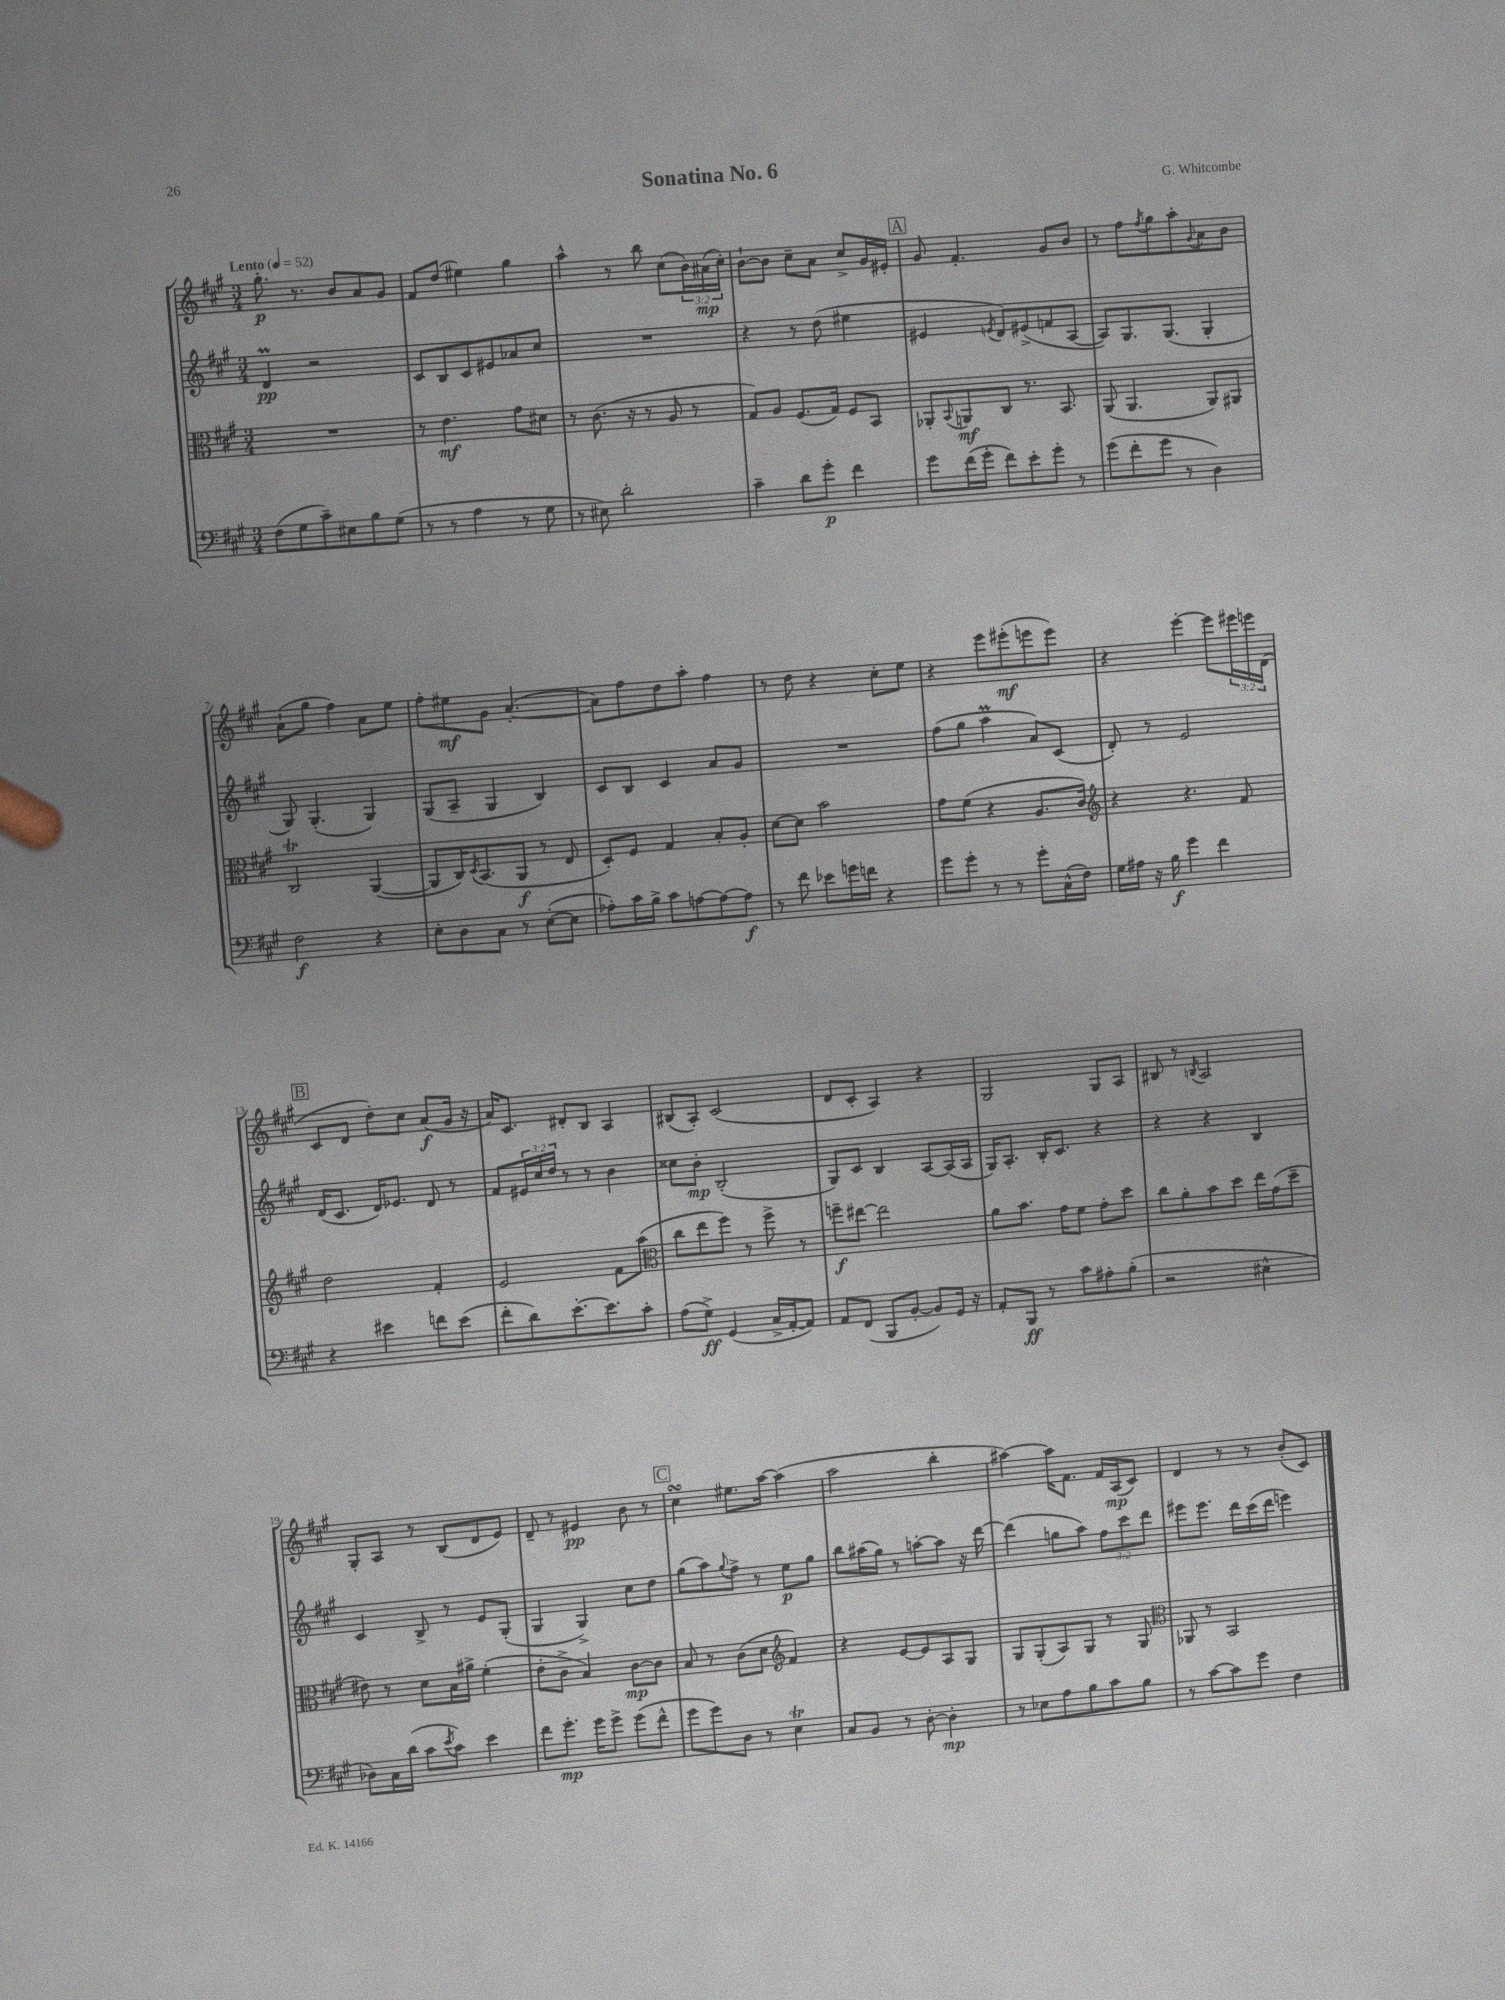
\header { title = "Sonatina No. 6" composer = "G. Whitcombe" }
<<
\new StaffGroup <<
\new Staff = "s0" {
    \clef treble \key a \major \numericTimeSignature \time 3/4 \override Staff.TupletNumber.text = #tuplet-number::calc-fraction-text \tempo "Lento" 4 = 52
    gis''8.-.\p r8. b'8 a'8 gis'8 |
    fis'8 d''8( eis''4) gis''4 |
    a''4-^ r8 b''8 cis''8( \tuplet 3/2 { b'16) ais'16\mp( cis''16-.) } |
    b'8~-! b'8 cis''8-- a'8 cis''8-> gis'16 eis'16-. |
    \mark \markup { \box "A" } gis'8 fis'4.-. gis'8 b'8 |
    r8 fis''8 \acciaccatura { fis''8 } gis''8 a''8-. \appoggiatura { gis'8 } a'8 b'8 |
    a'8-!( gis''8 fis''4) a'8 e''8 |
    fis''8-. eis''8\mf gis'8 a'4.~-.( |
    a'8) fis''8 d''8 a''8-. fis''4 |
    r8 d''8 r4 cis''8-. e''8 |
    r4 e'''8 eis'''8-.\mf( e'''8 e'''8) |
    r4 e'''4~-. e'''8 \tuplet 3/2 { eis'''16 e'''16 d'16( } |
    \mark \markup { \box "B" } cis'8 d'8 d''8-.) cis''8 a'8\f( gis'16 r16 |
    a'16) cis'8. dis'8-. b8 a4 |
    bis8( a8-.) cis'2( |
    d'8 cis'8-. a4) r4 |
    gis2 gis8 a8 |
    bis8 r8 \acciaccatura { b8 } a2 |
    gis8-. a8 r8 b8( d'8 e'8) |
    d'8-- r8 eis'4\pp b'8 r8 |
    \mark \markup { \box "C" } cis''4\turn eis''8. a''16~ a''4( |
    a''2 b''4-. |
    ais''4~) ais''16 fis'8. fis'16 a16\mp( cis'8) |
    d'4 r8 r8 b'8-.( cis'8) \bar "|." |
}
\new Staff = "s1" {
    \clef treble \key a \major \numericTimeSignature \time 3/4 \override Staff.TupletNumber.text = #tuplet-number::calc-fraction-text
    d'4\prall\pp r2 |
    cis'8 b8 cis'8 eis'8 aes'8 cis''8 |
    R2. |
    r4 r8 d''8( eis''4 |
    \mark \markup { \box "A" } eis'4 \acciaccatura { e'8 } d'8) eis'8->( f'8 a8~ |
    a8) gis8. gis8.( gis4-. |
    gis8) gis4.-.( gis4) |
    gis8( a8-- gis4 b4) |
    cis'8 b8 cis'4 a'8 gis'8 |
    R2. |
    fis''8( gis''8 a''4\prall a'8) cis'8( |
    d'8-.) r8 e'2 |
    \mark \markup { \box "B" } d'16( cis'8. d'16) ees'8. d'8 r8 |
    fis'8 \tuplet 3/2 { eis'16 cis''16 d''16 } r8 r8 b'4 |
    cisis''8 b'8-.\mp b2-.( |
    gis8) cis'8 b4 a8~ a16( a16 |
    gis16) a8.-. b16-. cis'8. r4 |
    r4 r4 b4 |
    cis'4 b8-> r8 e'8 gis8-.( |
    gis4 gis4->) cis''8 d''8 |
    \mark \markup { \box "C" } gis''8( a''8) \appoggiatura { gis''8 } fis''8-> r8 e''8\p gis''8 |
    b''8 ais''16( gis''16) r8 a''8~-. a''8 r16 d'''16~ |
    d'''4( g''8 a''8) \tuplet 3/2 { fis''8 cis'''8 d'''8 } |
    eis'''8 eis'''8. d'''16 cis'''16( d'''16 e'''4) \bar "|." |
}
\new Staff = "s2" {
    \clef alto \key a \major \numericTimeSignature \time 3/4
    R2. |
    r8 e'4.\mf gis'8 dis'8 |
    r8 cis'8.( r16 r8 a8 r8 |
    gis8) a8 fis8.( gis16) fis8 b,8 |
    \mark \markup { \box "A" } aes,8-. \appoggiatura { b,8 } a,8\mf cis8 r8. b,8. |
    a,8( a,4. a,8) ais,8 |
    cis2\trill a,4~( |
    a,8 cis16) \acciaccatura { d8 } b,8.( a,8\f r8 e8 |
    d8-.) fis8 gis4 b8-. a8-. |
    d'8~ d'8 b'2 |
    gis'8 fis'8( r4 a8. cis'16) |
    \clef treble r4 r4. fis'8 |
    \mark \markup { \box "B" } d''2 fis'4-. |
    e'2 fis'8 a''8( |
    \clef alto cis''8 e''8 fis''8) r8 fis''8-> r8 |
    f''8--\f eis''8~ eis''2 |
    a'8 b'8. gis'16 fis'8 gis'8-. d''8 |
    cis''8 a'8-. b'8 d''8 e''16 gis'16( d''8-- |
    eis'8) r8 d'8 b16 ais'16-> fis'4-.( |
    e'8-. cis'8-> b4) cis'8~\mp cis'8 |
    \mark \markup { \box "C" } b8 r8 cis'8( d'8 \clef treble fis'4) |
    r4 e'8~ e'8 a8 gis8 |
    gis8 gis8-.( a8) gis8 r8 gis8 |
    \clef alto aes,8 r8 b,2 \bar "|." |
}
\new Staff = "s3" {
    \clef bass \key a \major \numericTimeSignature \time 3/4
    fis8( gis8 cis'8--) eis8 b8 gis8( |
    r8 r8 a4 r8 gis8 |
    r8 eis8) d'2-. |
    cis'4-- d'8 gis'8-.\p fis'4 |
    \mark \markup { \box "A" } gis'8 fis'16( gis'16-. fis'8) e'8-. gis'8-. r8 |
    gis'8( fis'8-. gis'8 r8 d4) |
    fis2\f r4 |
    e8-. d8 cis8 r8 e8~-.( e8 |
    aes8-.) cis'16 b16-> cis'8 a8~ a8~ a8\f |
    r8 fis'8 ees'8 g'16 f'16 r4 |
    gis'8 gis'8-. r8 r8 gis'8-. cis16-^( fis16) |
    gis16 ais16 r16 b16\f gis'4 fis'4 |
    \mark \markup { \box "B" } r4 eis'4 f'8 eis'8( |
    fis'8-. d'8) e'8.~-. e'8. cis'8-. |
    a8( gis8->\ff) gis,4( cis16-> a,16~-. a,8) |
    a,8 fis,8( b,,8 b,8~-. b,8) gis,16 r16 |
    a,8-. b,,8\ff r8 cis'8 ais8-. b8-.( |
    r2 eis4-^ |
    des8) cis16 d'16( cis'8 \acciaccatura { e'8 } cis'8) e'4 |
    fis'8 gis'8.-.\mp gis'16 gis'8-> gis'8( fis'8-^ |
    \mark \markup { \box "C" } gis'8 gis'8) d8 r8 e4\trill |
    cis8 b,8 r8 d8~-. d4-.\mp |
    r8 ees8 a8 b8 cis'8 b8 |
    r8 cis'8~ cis'8 gis'8 fis4 \bar "|." |
}
>>
>>
